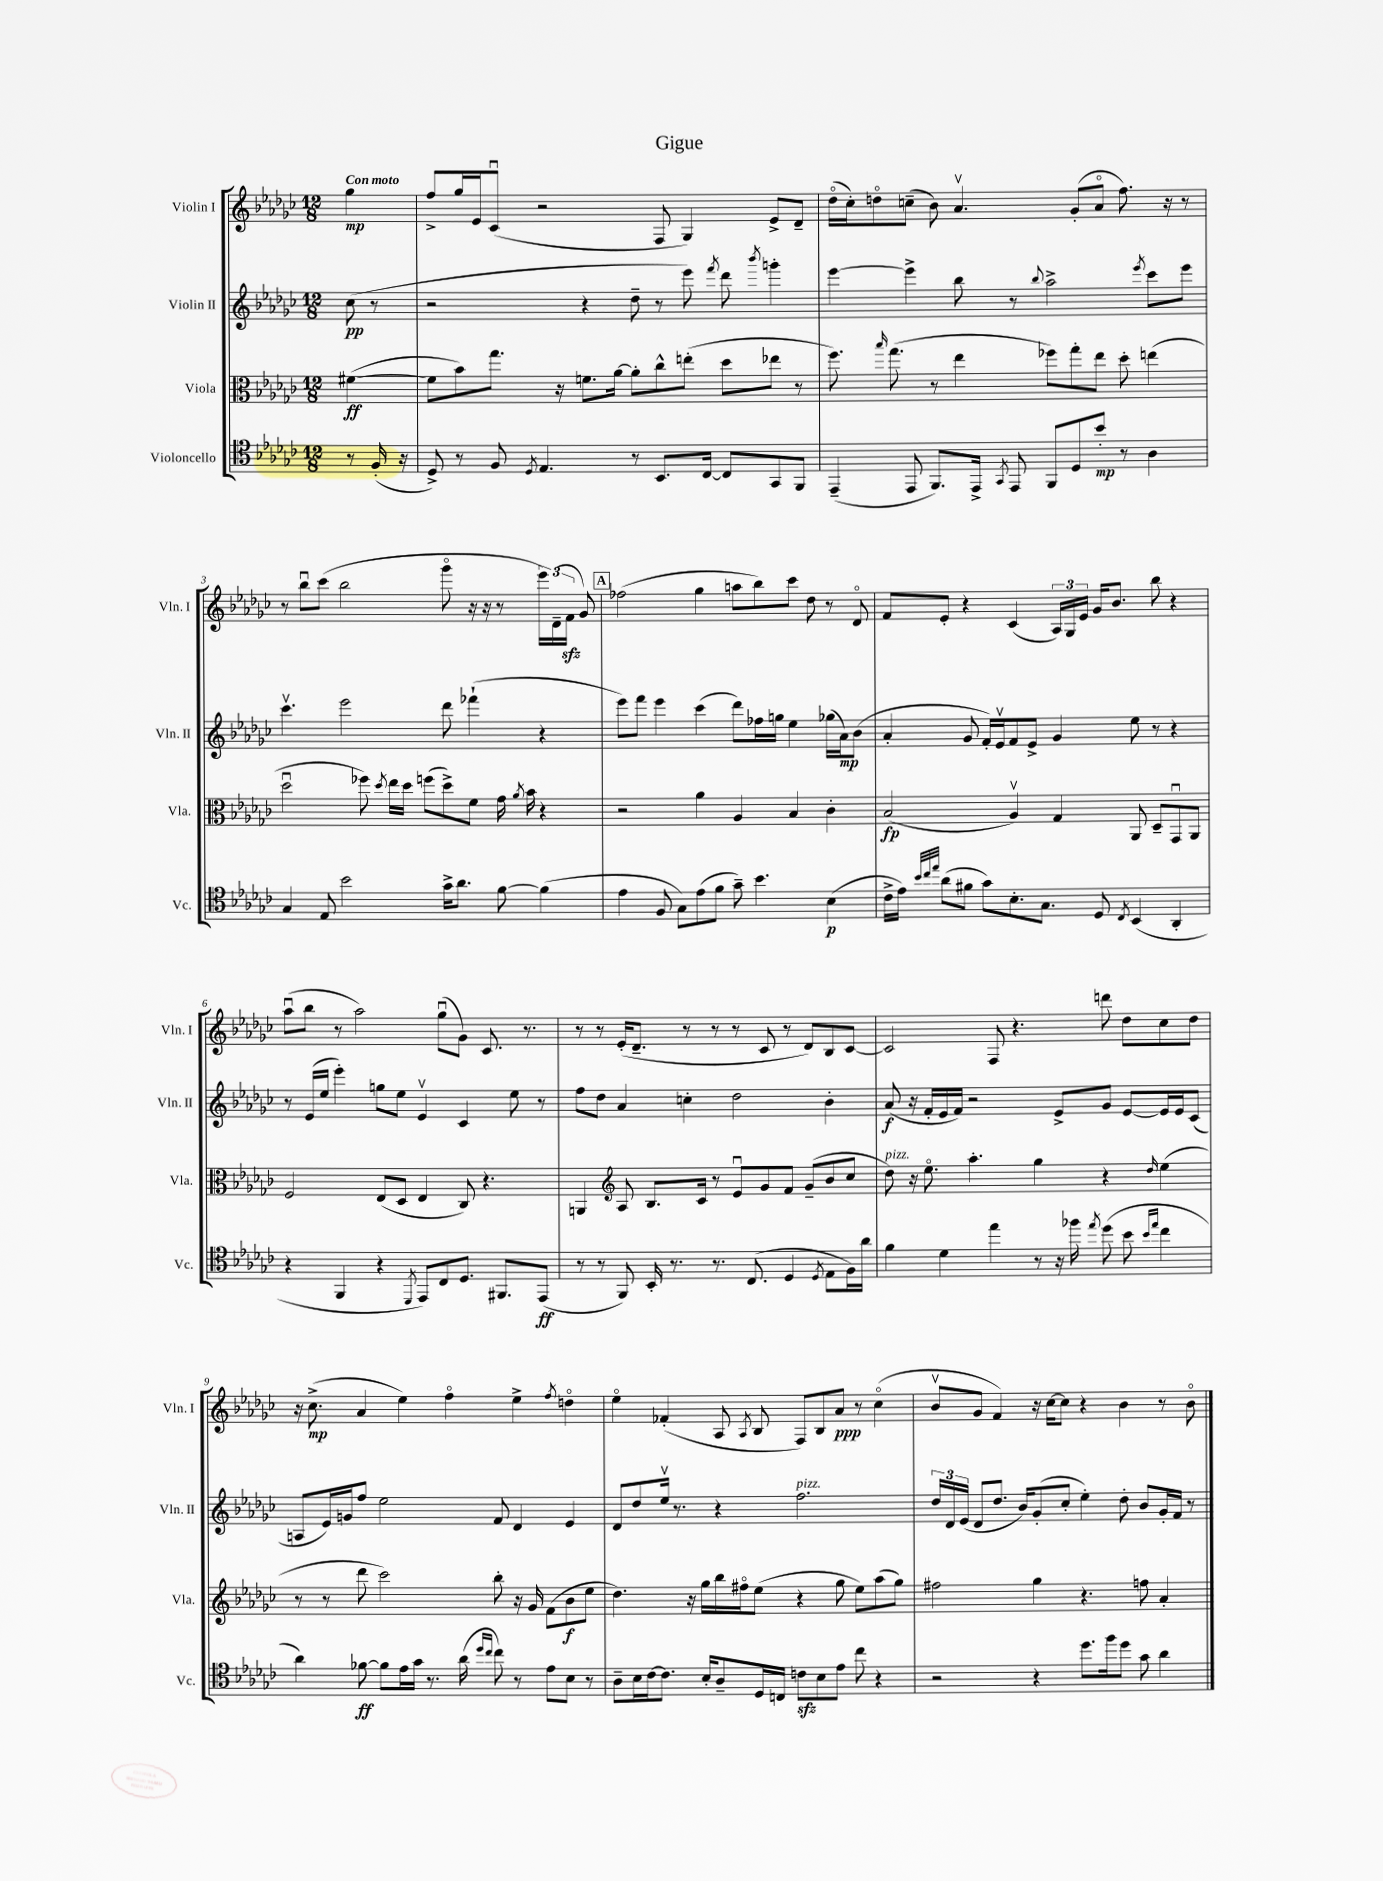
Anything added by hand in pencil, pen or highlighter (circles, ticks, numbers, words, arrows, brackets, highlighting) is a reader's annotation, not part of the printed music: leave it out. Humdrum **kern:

**kern	**kern	**kern	**kern
*staff4	*staff3	*staff2	*staff1
*clefC4	*clefC3	*clefG2	*clefG2
*k[b-e-a-d-g-c-]	*k[b-e-a-d-g-c-]	*k[b-e-a-d-g-c-]	*k[b-e-a-d-g-c-]
*M12/8	*M12/8	*M12/8	*M12/8
8r	([4f#	(8cc-	4gg-
(16F'	.	8r	.
16r	.	.	.
=	=	=	=
8D-^)	8f#]	2r	8ff^
8r	8b-)	.	16gg-
.	.	.	16e-
8F	8.gg-	.	(8c-u
8qD-	.	.	.
4.E-	.	.	2r
.	16r	.	.
.	8.f	4r	.
.	[16a-	.	.
8r	8a-']	8dd-~	.
8.BB-	8cc-^^	8r	8F
.	(8ee'	8eee-)	4G-)
[16C-	.	.	.
.	.	8qfff	.
8C-]	8dd-	8ddd-	.
.	.	8qbbb-	.
8GG-	8ee-	4ggg'	8e-^
8FF	8r	.	8d-~
=	=	=	=
(4EE-~	8.ff)	[4eee-	(16dd-o
.	.	.	16cc-')
.	.	.	8ddo
.	16qqbb-	.	.
.	(8.gg-	.	.
8EE-	.	4eee-^]	(8cc~
8.FF)	8r	.	8b-)
.	4ee-	8bb-	4.a-v
16EE-^	.	.	.
8qGG-	.	.	.
8EE-	.	8r	.
.	.	8qqbb-	.
8FF	8ff-)	2aa-^	.
8D-	8gg-'	.	(8g-'
8b-'	8ee-	.	8a-o
8r	8dd-'	.	8.ff)
.	.	8qeee-	.
4A-	(4ee	8ccc-	.
.	.	.	16r
.	.	8eee-	8r
=	=	=	=
4G-	2dd-u	4.ccc-v	8r
.	.	.	8bb-u
8E-	.	.	(8ccc-
2b-	.	2eee-	2bb-
.	8ff-)	.	.
.	8qdd-	.	.
.	16ee-	.	.
.	16dd-	.	.
.	(8ff	.	.
16g-^	8dd-^)	8ddd-	8ggg-o
8.a-	.	.	.
.	8f	(4fff-`	16r
.	.	.	16r
[8f	16g-	.	8r
.	8qa-	.	.
.	16b-	.	.
(4f]	4r	4r	24eee-)
.	.	.	(24d-~
.	.	.	24f
.	.	.	8g-)
=	=	=	=
4e-	2r	8eee-)	(2ff-
.	.	8fff	.
8F	.	4eee-	.
8G-)	.	.	.
(8e-	4a-	(4ccc-	4gg-
8f	.	.	.
8g-~)	4A-	8ddd-)	8aa
4.b-	.	16ff-	8bb-)
.	.	16gg	.
.	4B-	4ee-	8ccc-
.	.	.	8dd-
(4B-	4c-'	(16gg-	8r
.	.	16a-)	.
.	.	(8b-	8d-o
=	=	=	=
16c-^	(2B-	4a-'	8f
16e-)	.	.	.
32qqb-	.	.	.
32qqcc-	.	.	.
32qqee-	.	.	.
(8a-	.	.	8e-'
8f#	.	8g-	4r
8g-)	.	16f')	.
.	.	16e-v	.
8.B-'	4A-v)	8f	(4c-
.	.	8e-^	.
8.G-	.	.	.
.	4G-	4g-	24A-)
.	.	.	24G-
.	.	.	24e-
8D-	.	.	16g-
.	.	.	8.b-
8qC-	.	.	.
(4BB-	8AA-	8ee-	.
.	8D-~	8r	8bb-
4AA-'	8GG-u	4r	4r
.	8AA-	.	.
=	=	=	=
4r	2F	8r	(8aa-u
.	.	(16e-	8bb-
.	.	16ee-	.
4FF	.	4eee-')	8r
.	.	.	2aa-)
4r	(8E-	8gg	.
.	8D-	8ee-	.
8qDD-	.	.	.
8EE-)	4E-	4e-v	.
8C-	.	.	(8gg-u
8.D-	8C-)	4c-	8g-)
.	4.r	.	8.c-
8.FF#	.	.	.
.	.	8ee-	.
.	.	.	8.r
(8EE-	.	8r	.
=	=	=	=
8r	4AA	8ff	8r
8r	.	8dd-	8r
*	*clefG2	*	*
8FF)	8A-	4a-	(16e-'
.	.	.	8.d-~
16BB-'	8.B-	.	.
8.r	.	.	.
.	.	4cc'	8r
.	16c-	.	.
8.r	8r	.	8r
.	8e-u	2dd-	8r
(8.C-	.	.	.
.	8g-	.	8c-
4D-	8f	.	8r
.	(8g-~	.	8d-)
8qD-	.	.	.
8E-	8b-	4b-'	8B-
16F)	8cc-	.	[8c-
16a-	.	.	.
=	=	=	=
4f	8dd-)	(8a-	2c-]
.	16r	16r	.
.	8.ee-o	16f'	.
4d-	.	16e-	.
.	.	16f)	.
.	4.aa-'	2r	.
4ee-	.	.	8F
.	.	.	4.r
8r	4gg-	.	.
16r	.	8e-^	.
16ff-	.	.	.
8qee-	.	.	.
(8dd-	4r	8g-	8ddd
8b-	.	[8e-	8dd-
16qqb-	.	.	.
16qqee-	16qqdd-	.	.
4cc-	(4ee-	16e-]	8cc-
.	.	16e-	.
.	.	(8c-	8dd-
=	=	=	=
4a-)	8r	8A	16r
.	.	.	(8.cc-^
.	8r	16e-)	.
.	.	16g	.
[8f-	8ddd-	8ff	4a-
8f-]	2ccc-)	2ee-	.
16e-	.	.	4ee-)
16g-	.	.	.
8.r	.	.	.
.	.	.	4ffo
(16a-	.	.	.
16qqdd-	.	.	.
16qqcc-	.	.	.
8cc-)	8bb-'	8f	.
8r	16r	4d-	4ee-^
.	16g-	.	.
8e-	(8f	.	.
.	.	.	8qff
8B-	8b-	4e-	4ddo
8r	8ee-	.	.
=	=	=	=
8A-~	4.dd-)	8d-	4ee-o
16B-	.	8dd-	.
[16c-	.	.	.
8.c-]	.	16ee-v	(4f-'
.	.	8.r	.
.	16r	.	.
16B-'	16gg-	.	.
8A-~	16bb-	4r	8A-
.	16ff#o	.	.
.	.	.	8qA-
16D-	(8ee-	.	8B-
16C	.	.	.
8c	4r	2.ff	8F)
8B-	.	.	8B-
8e-	8gg-	.	8a-
8cc-	8ee-)	.	8r
4r	(8aa-	.	(4cc-o
.	8gg-)	.	.
=	=	=	=
2r	2ff#	24dd-	8b-v
.	.	24d-	.
.	.	(24e-	.
.	.	8d-	8g-
.	.	8.dd-	4f)
.	.	16b-)	.
4r	4gg-	(8g-'	16r
.	.	.	[16cc-
.	.	8cc-'	8cc-]
8.dd-	4.r	4ee-')	4r
16ff	.	.	.
8dd-	.	8dd-'	4b-
8g-	8ff	8b-	.
4a-	4a-'	16g-'	8r
.	.	16f	.
.	.	8r	8b-o
==	==	==	==
*-	*-	*-	*-
